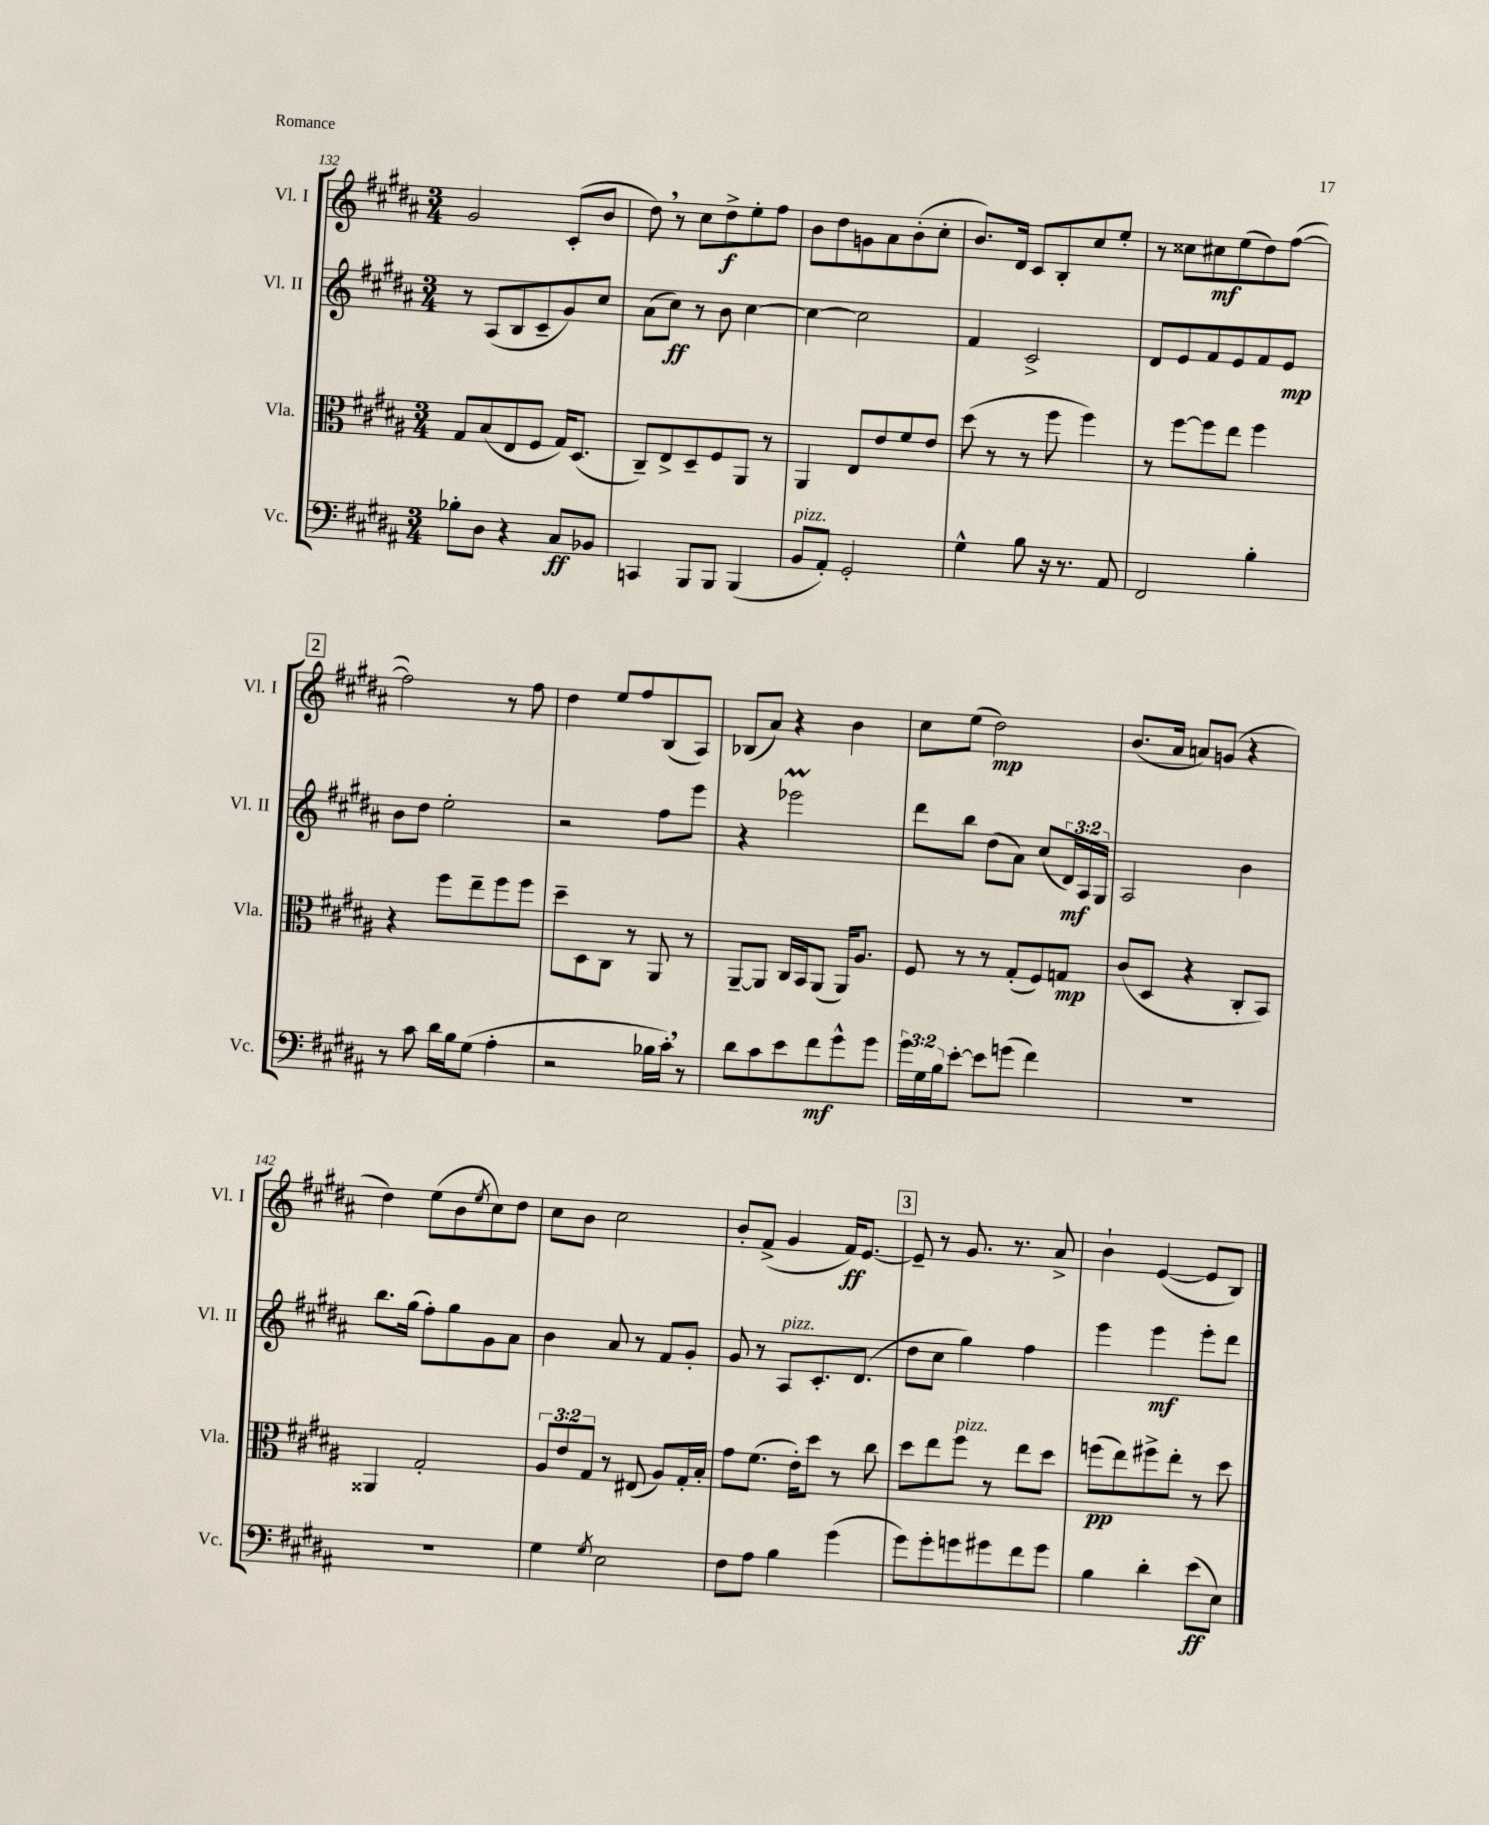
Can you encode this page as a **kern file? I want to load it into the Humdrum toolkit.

**kern	**kern	**kern	**kern
*staff4	*staff3	*staff2	*staff1
*clefF4	*clefC3	*clefG2	*clefG2
*k[f#c#g#d#a#]	*k[f#c#g#d#a#]	*k[f#c#g#d#a#]	*k[f#c#g#d#a#]
*M3/4	*M3/4	*M3/4	*M3/4
8B-'\L	8G#/L	8r	2g#/
8D#\J	(8B/	(8A#/L	.
4r	8E/	8B/	.
.	8F#/J	8c#~/	.
8C#/L	16G#/LK)	8g#/)	(8c#'/L
.	(8.D#/J	.	.
8BB-/J	.	8cc#/J	8b/J
=	=	=	=
4CC/	8C#~/L)	(8a#\L	8dd#\)
.	8E^/	8cc#\J)	8r
8BBB/L	8D#~/	8r	8cc#\L
8BBB/J	8F#/	8b\	8dd#^\
(4BBB/	8AA#/J	[4cc#\	8ee'\
.	8r	.	8ff#\J
=	=	=	=
8BB/L	4AA#/	4cc#\_	8b\L
8AA#'/J)	.	.	8dd#\
2GG#'/	8E/L	2cc#\]	8g\
.	8e/	.	8a#\
.	8f#/	.	(8b'\
.	8e/J	.	8cc#'\J
=	=	=	=
4G#^^\	(8dd#\	4f#/	8.b/L)
.	8r	.	.
.	.	.	16d#/Jk
8B\	8r	2c#^/	8c#/L
16r	8ff#\	.	8B'/
8.r	.	.	.
.	4ff#\)	.	8cc#/
8AA#/	.	.	8ee'/J
=	=	=	=
2FF#/	8r	8d#/L	8r
.	[8ff#\L	8e/	8cc##\L
.	8ff#\]	8f#/	8cc#\
.	8ee\J	8e/	(8ee\
4B'\	4ff#\	8f#/	8dd#\)
.	.	8e/J	([8ff#\J
=	=	=	=
8r	4r	8b\L	2ff#\])
8c#\	.	8dd#\J	.
16d#\LL	8ff#\L	2ee'\	.
16B\J	.	.	.
(8G#\J	8ee~\	.	.
4A#'\	8ff#\	.	8r
.	8ff#\J	.	8ff#\
=	=	=	=
2r	8dd#~\L	2r	4dd#\
.	8D#\	.	.
.	8C#\J	.	8ee/L
.	8r	.	8ff#/
16B-\LL	8AA#/	8ff#\L	(8B/
16c#'\JJ)	.	.	.
8r	8r	8eee\J	8A#/J)
=	=	=	=
8d#\L	[8AA#~/L	4r	(8B-/L
8c#\	8AA#/]J	.	8a#/J)
8e\	16C#/LL	2eee-\	4r
.	16BB/J	.	.
8f#\	(8AA#/J	.	.
8g#^^\	16AA#/LK)	.	4b\
.	8.A#/J	.	.
8g#\J	.	.	.
=	=	=	=
24g#\LL	8F#/	8ddd#\L	8cc#\L
24G#\	.	.	.
24B\J	.	.	.
[8e'\J	8r	8bb\J	(8ee\J
8e\]L	8r	(8dd#\L	2dd#\)
(8g\J	(8G#'/L	8a#\J)	.
4f#\)	8F#/)	(8cc#/L	.
.	8G/J	24d#/L)	.
.	.	24A#/	.
.	.	24G#/JJ	.
=	=	=	=
2.r	(8c#/L	2A#/	(8.b/L
.	8D#/J	.	.
.	.	.	16a#/Jk
.	4r	.	8a/L)
.	.	.	(8g/J
.	8C#'/L	4b\	4r
.	8BB/J)	.	.
=	=	=	=
2.r	4AA##/	8.bb\L	4dd#\)
.	.	(16gg#\Jk	.
.	2G#'/	8ff#'\L)	(8ee\L
.	.	8gg#\	8b\
.	.	.	8qee/
.	.	8g#\	8cc#\)
.	.	8a#\J	8dd#\J
=	=	=	=
4G#\	12A#/L	4b\	8cc#\L
.	12e/	.	.
.	.	.	8b\J
.	12G#/J	.	.
8qG#/	.	.	.
2E\	8r	8a#/	2cc#\
.	(8E#/	8r	.
.	8A#/L)	8f#/L	.
.	16G#'/L	8g#'/J	.
.	16B'/JJ	.	.
=	=	=	=
8F#\L	8g#\L	8g#/	8b'/L
8A#\J	(8.f#\J	8r	(8f#^/J
4B\	.	8A#/L	4g#/
.	16e'\LK)	.	.
.	8dd#\J	8.c#'/	.
(4g#\	8r	.	16f#/LK)
.	.	(8.d#/J	[8.e/J
.	8cc#\	.	.
=	=	=	=
8g#\L)	8dd#\L	8dd#\L	8e~/]
8g#'\	8ee\	8cc#\J	8r
8g\	8ff#\J	4gg#\)	8.g#/
8g#\	8r	.	.
.	.	.	8.r
8f#\	8ee\L	4ff#\	.
8g#\J	8dd#\J	.	8a#^/
=	=	=	=
4B\	(8ff\L	4eee\	4b`\
.	8ee\)	.	.
4d#'\	8ff#^\	4eee\	([4e/
.	8ee'\J	.	.
(8e\L	8r	8eee'\L	8e/]L
8E\J)	8dd#\	8ddd#\J	8B/J)
==	==	==	==
*-	*-	*-	*-
